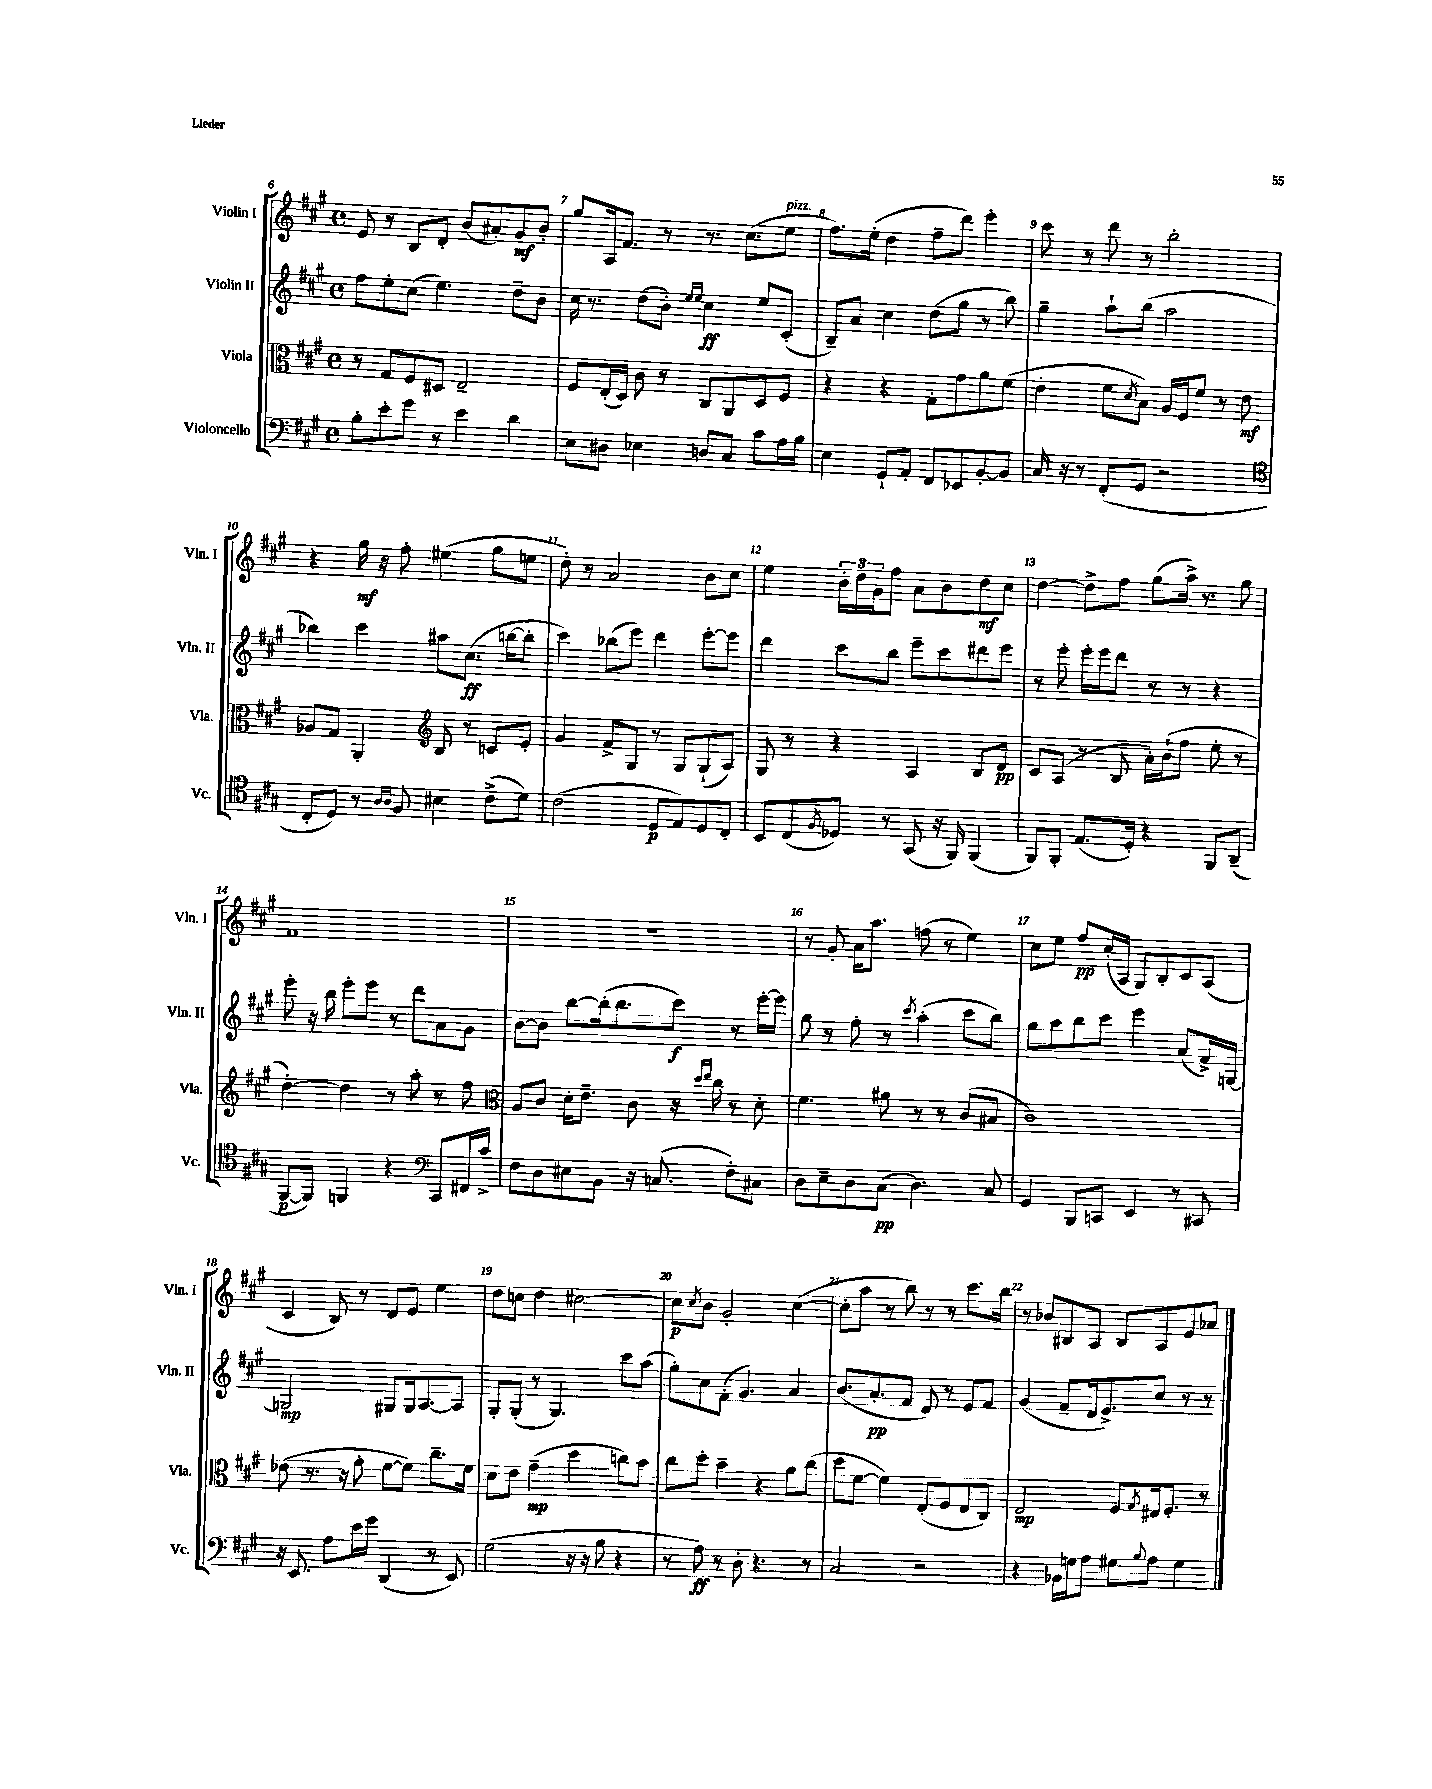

**kern	**dynam	**kern	**dynam	**kern	**dynam	**kern	**dynam
*part4	*part4	*part3	*part3	*part2	*part2	*part1	*part1
*staff4	*staff4	*staff3	*staff3	*staff2	*staff2	*staff1	*staff1
*I"Violoncello	*	*I"Viola	*	*I"Violin II	*	*I"Violin I	*
*I'Vc.	*	*I'Vla.	*	*I'Vln. II	*	*I'Vln. I	*
*clefF4	*	*clefC3	*	*clefG2	*	*clefG2	*
*k[f#c#g#]	*	*k[f#c#g#]	*	*k[f#c#g#]	*	*k[f#c#g#]	*
*M4/4	*	*M4/4	*	*M4/4	*	*M4/4	*
*met(c)	*	*met(c)	*	*met(c)	*	*met(c)	*
=6	=6	=6	=6	=6	=6	=6	=6
8B'\L	.	8r	.	8ff#\L	.	8e/	.
8e'\	.	8G#/L	.	8ee'\	.	8r	.
8g#\J	.	8F#/	.	(8cc#\J	.	8B/L	.
8r	.	8D#X/J	.	4.ee\)	.	8d'/J	.
4e\	.	2E~/	.	.	.	(8b/L	.
.	.	.	.	.	.	8a#X'/)	.
4d\	.	.	.	8dd~\L	.	8g#/	mf
.	.	.	.	8b\J	.	8b'/J	.
=7	=7	=7	=7	=7	=7	=7	=7
8E\L	.	8F#/L	.	16cc#\	.	8gg#/L	.
.	.	.	.	8.r	.	.	.
8D#X\J	.	(16E'/L	.	.	.	16A/k	.
.	.	16D/JJ)	.	.	.	8.f#/J	.
4E-X\	.	8c#\	.	(8dd\L	.	.	.
.	.	8r	.	8b'\J)	.	8r	.
.	.	.	.	16qqee/LL	.	.	.
.	.	.	.	16qqee/JJ	.	.	.
8Dn/L	.	8C#/L	.	4cc#\	ff	8.r	.
8C#/J	.	8AA/	.	.	.	.	.
.	.	.	.	.	.	(8.cc#\L	.
8c#\L	.	8D/	.	8ee/L	.	.	.
!	!	!	!	!	!	!LO:TX:a:i:t=pizz.	!
16A\L	.	8F#/J	.	(8c#'/J	.	8ee\J	.
16B\JJ	.	.	.	.	.	.	.
=8	=8	=8	=8	=8	=8	=8	=8
4E\	.	4r	.	8B~/L)	.	8.ff#\L)	.
.	.	.	.	8a/J	.	.	.
.	.	.	.	.	.	(16ee'\Jk	.
8GG#`/L	.	4r	.	4cc#\	.	4dd\	.
8AA'/J	.	.	.	.	.	.	.
8FF#/L	.	8G#'\L	.	(8dd\L	.	8ff#~\L	.
8EE-X/	.	8g#\	.	8gg#\J	.	8ddd\J)	.
[8BB'/	.	8a\	.	8r	.	4eee'\	.
8BB/J]	.	(8f#\J	.	8bb\)	.	.	.
=9	=9	=9	=9	=9	=9	=9	=9
16C#/	.	4e'\	.	4gg#~\	.	8ccc#\	.
16r	.	.	.	.	.	.	.
8r	.	.	.	.	.	8r	.
(8FF#'/L	.	8f#\L	.	8aa`\L	.	8ddd\	.
.	.	8qd/	.	.	.	.	.
8GG#/J	.	8B\J)	.	(8bb\J	.	8r	.
2r	.	16A/LL	.	2aa\	.	2bb'\	.
.	.	16F#/J	.	.	.	.	.
.	.	8f#/J	.	.	.	.	.
.	.	8r	.	.	.	.	.
.	.	8e\	mf	.	.	.	.
!!LO:LB:g=z
=10	=10	=10	=10	=10	=10	=10	=10
*clefC4	*	*	*	*	*	*	*
8C#'/L	.	8A-X/L	.	4bb-X\)	.	4r	.
8D/J)	.	8G#/J	.	.	.	.	.
8r	.	4AA'/	.	4ccc#\	.	16gg#\	mf
.	.	.	.	.	.	16r	.
16qqA/LL	.	.	.	.	.	.	.
16qqA/JJ	.	.	.	.	.	.	.
8F#/	.	.	.	.	.	8ff#'\	.
*	*	*clefG2	*	*	*	*	*
4B#X\	.	8B/	.	8aa#X\L	.	(4ee#X\	.
.	.	8r	.	(8.cc#\J	ff	.	.
(8c#^\L	.	8cn/L	.	.	.	8gg#\L	.
.	.	.	.	[16bbn\KL	.	.	.
8d\J)	.	8e'/J	.	8bb'\J]	.	8een\J	.
=11	=11	=11	=11	=11	=11	=11	=11
(2c#\	.	4g#/	.	4ccc#\)	.	8dd'\)	.
.	.	.	.	.	.	8r	.
.	.	8f#^/L	.	(8bb-X\L	.	2a/	.
.	.	8G#/J	.	8eee\J)	.	.	.
8D/L	p	8r	.	4ddd\	.	.	.
8E/)	.	8G#/L	.	.	.	.	.
8D/	.	(8G#`/	.	[8eee'\L	.	8b\L	.
8C#'/J	.	8A/J)	.	8eee\J]	.	8cc#\J	.
=12	=12	=12	=12	=12	=12	=12	=12
8BB/L	.	8G#/	.	4ddd\	.	4ee\	.
(8C#/	.	8r	.	.	.	.	.
8qF#/	.	.	.	.	.	.	.
8D-X/J)	.	4r	.	8ccc#\L	.	24b'\LL	.
.	.	.	.	.	.	24dd\	.
.	.	.	.	.	.	24g#\J	.
8r	.	.	.	8bb\J	.	8ff#\J	.
(8GG#/	.	4A/	.	8eee~\L	.	8a\L	.
16r	.	.	.	8ccc#\	.	8b\	.
16FF#/)	.	.	.	.	.	.	.
(4FF#/	.	8B/L	.	8ddd#X\	.	8dd\	mf
.	.	8d/J	pp	8eee\J	.	8cc#\J	.
=13	=13	=13	=13	=13	=13	=13	=13
8FF#/L)	.	8c#/L	.	8r	.	[4dd\	.
8FF#'/J	.	(8A/J	.	8eee'\	.	.	.
(8.E/L	.	8r	.	16eee'\LL	.	8dd^\L]	.
.	.	.	.	16eee\J	.	.	.
.	.	8B/	.	8ddd\J	.	8ff#\J	.
16D'/Jk)	.	.	.	.	.	.	.
4r	.	16a'\LL)	.	8r	.	(8gg#\L	.
.	.	(16b`\J	.	.	.	.	.
.	.	8ff#\J	.	8r	.	16aa^\Jk)	.
.	.	.	.	.	.	8.r	.
8FF#/L	.	8ee'\	.	4r	.	.	.
(8AA~/J	.	8r	.	.	.	8gg#\	.
!!LO:LB:g=z
=14	=14	=14	=14	=14	=14	=14	=14
[8FF#/L	p	[4dd'\)	.	8eee'\	.	1f#	.
8FF#/J])	.	.	.	16r	.	.	.
.	.	.	.	16bb\	.	.	.
4FFn/	.	4dd\]	.	8eee'\L	.	.	.
.	.	.	.	8eee\J	.	.	.
4r	.	8r	.	8r	.	.	.
.	.	8aa'\	.	8ddd\L	.	.	.
*clefF4	*	*	*	*	*	*	*
8CC#/L	.	8r	.	8a\	.	.	.
16FF#X/L	.	8ff#\	.	8g#\J	.	.	.
16c#^/JJ	.	.	.	.	.	.	.
=15	=15	=15	=15	=15	=15	=15	=15
*	*	*clefC3	*	*	*	*	*
8F#\L	.	8A/L	.	[8b\L	.	1r	.
8D\	.	8c#/J	.	8b\J]	.	.	.
8E#X\	.	16d'\KL	.	[8bb\L	.	.	.
.	.	8.e~\J	.	.	.	.	.
8BB\J	.	.	.	(16bb'\k]	.	.	.
.	.	.	.	8.bb\	.	.	.
16r	.	8c#\	.	.	.	.	.
(8.Cn/	.	.	.	.	.	.	.
.	.	16r	.	8ccc#\J)	f	.	.
.	.	16qqdd/LL	.	.	.	.	.
.	.	16qqee/JJ	.	.	.	.	.
.	.	16cc#\	.	.	.	.	.
8F#'\L)	.	8r	.	8r	.	.	.
8C#X\J	.	8d'\	.	[16eee'\LL	.	.	.
.	.	.	.	16eee\JJ]	.	.	.
=16	=16	=16	=16	=16	=16	=16	=16
8D\L	.	4.f#\	.	8gg#\	.	8r	.
8E~\	.	.	.	8r	.	8g#'/	.
8D\	.	.	.	8ff#'\	.	16a\KL	.
.	.	.	.	.	.	8.aa\J	.
(8C#\J	pp	8a#X\	.	8r	.	.	.
.	.	.	.	8qccc#/	.	.	.
4.D\)	.	8r	.	(4aa'\	.	(8ffn\	.
.	.	8r	.	.	.	8r	.
.	.	(8c#/L	.	8ccc#\L	.	4ee\)	.
8C#/	.	8B#X/J	.	8bb\J)	.	.	.
=17	=17	=17	=17	=17	=17	=17	=17
4GG#/	.	1c#)	.	8gg#\L	.	8cc#\L	.
.	.	.	.	8aa\	.	8ee\J	.
8BBB/L	.	.	.	8bb\	.	8ff#/L	pp
8CCn/J	.	.	.	8ccc#\J	.	(16cc#'/L	.
.	.	.	.	.	.	16A/JJ	.
4EE/	.	.	.	4eee\	.	8G#/L)	.
.	.	.	.	.	.	8B'/	.
8r	.	.	.	(8a/L	.	8c#/	.
8CC#X/	.	.	.	16f#^/L)	.	(8A/J	.
.	.	.	.	[16Gn/JJ	.	.	.
!!LO:LB:g=z
=18	=18	=18	=18	=18	=18	=18	=18
16r	.	(8e-X\	.	2Gn/]	mp	4c#/	.
8.EE/	.	.	.	.	.	.	.
.	.	8.r	.	.	.	.	.
8A\L	.	.	.	.	.	8B/)	.
.	.	16r	.	.	.	.	.
16e\L	.	8g#'\	.	.	.	8r	.
16g#\JJ	.	.	.	.	.	.	.
(4DD/	.	[8f#\L	.	8G#X/L	.	8d/L	.
.	.	8f#\J])	.	16G#/k	.	8e/J	.
.	.	.	.	[8.A/	.	.	.
8r	.	8.cc#~\L	.	.	.	4ee\	.
8EE/)	.	.	.	8A/J]	.	.	.
.	.	16f#\Jk	.	.	.	.	.
=19	=19	=19	=19	=19	=19	=19	=19
(2G#\	.	8d\L	.	8G#'/L	.	8dd\L	.
.	.	8e\J	.	(8G#'/J	.	8ccn\J	.
.	.	(4g#~\	mp	8r	.	4dd\	.
.	.	.	.	4.G#/)	.	.	.
16r	.	4dd\	.	.	.	[2cc#X\	.
16r	.	.	.	.	.	.	.
8B\	.	.	.	.	.	.	.
4r	.	8ccn\L)	.	8ccc#\L	.	.	.
.	.	8b\J	.	(8aa\J	.	.	.
=20	=20	=20	=20	=20	=20	=20	=20
8r	.	8cc#\L	.	8gg#'\L)	.	8cc#\L]	p
.	.	.	.	.	.	8qcc#/	.
8A\)	ff	8dd'\J	.	8cc#\	.	8b\J	.
8r	.	4b~\	.	(8f#'\J	.	2g#'/	.
8D'\	.	.	.	4.g#/)	.	.	.
4.r	.	4r	.	.	.	.	.
.	.	8a\L	.	4a/	.	([4cc#\	.
8r	.	(8cc#\J	.	.	.	.	.
=21	=21	=21	=21	=21	=21	=21	=21
2C#/	.	8dd\L	.	(8.b/L	.	8cc#'\L]	.
.	.	[8f#\J	.	.	.	8aa\J	.
.	.	.	.	8.a'/	pp	.	.
.	.	4f#\])	.	.	.	8r	.
.	.	.	.	8f#/J	.	8bb\)	.
2r	.	(8E'/L	.	8d/)	.	8r	.
.	.	8F#/	.	8r	.	8r	.
.	.	8E/	.	8e/L	.	8.ccc#\L	.
.	.	8C#/J)	.	8f#/J	.	.	.
.	.	.	.	.	.	16bb\Jk	.
=22	=22	=22	=22	=22	=22	=22	=22
4r	.	2E/	mp	(4g#/	.	8r	.
.	.	.	.	.	.	8b-X/L	.
16BB-X\LL	.	.	.	8f#~/L	.	8B#X/	.
16Gn\J	.	.	.	.	.	.	.
8A\J	.	.	.	16d/k	.	8A/J	.
.	.	.	.	8.e^/)	.	.	.
8G#X\L	.	8F#/L	.	.	.	8B#/L	.
8qqB/	.	8qG#/	.	.	.	.	.
8A\J	.	16E#X/k	.	8cc#/J	.	8A/	.
.	.	8.F#'/J	.	.	.	.	.
4G#\	.	.	.	8r	.	8e/	.
.	.	8r	.	8r	.	8a-X/J	.
==	==	==	==	==	==	==	==
*-	*-	*-	*-	*-	*-	*-	*-
